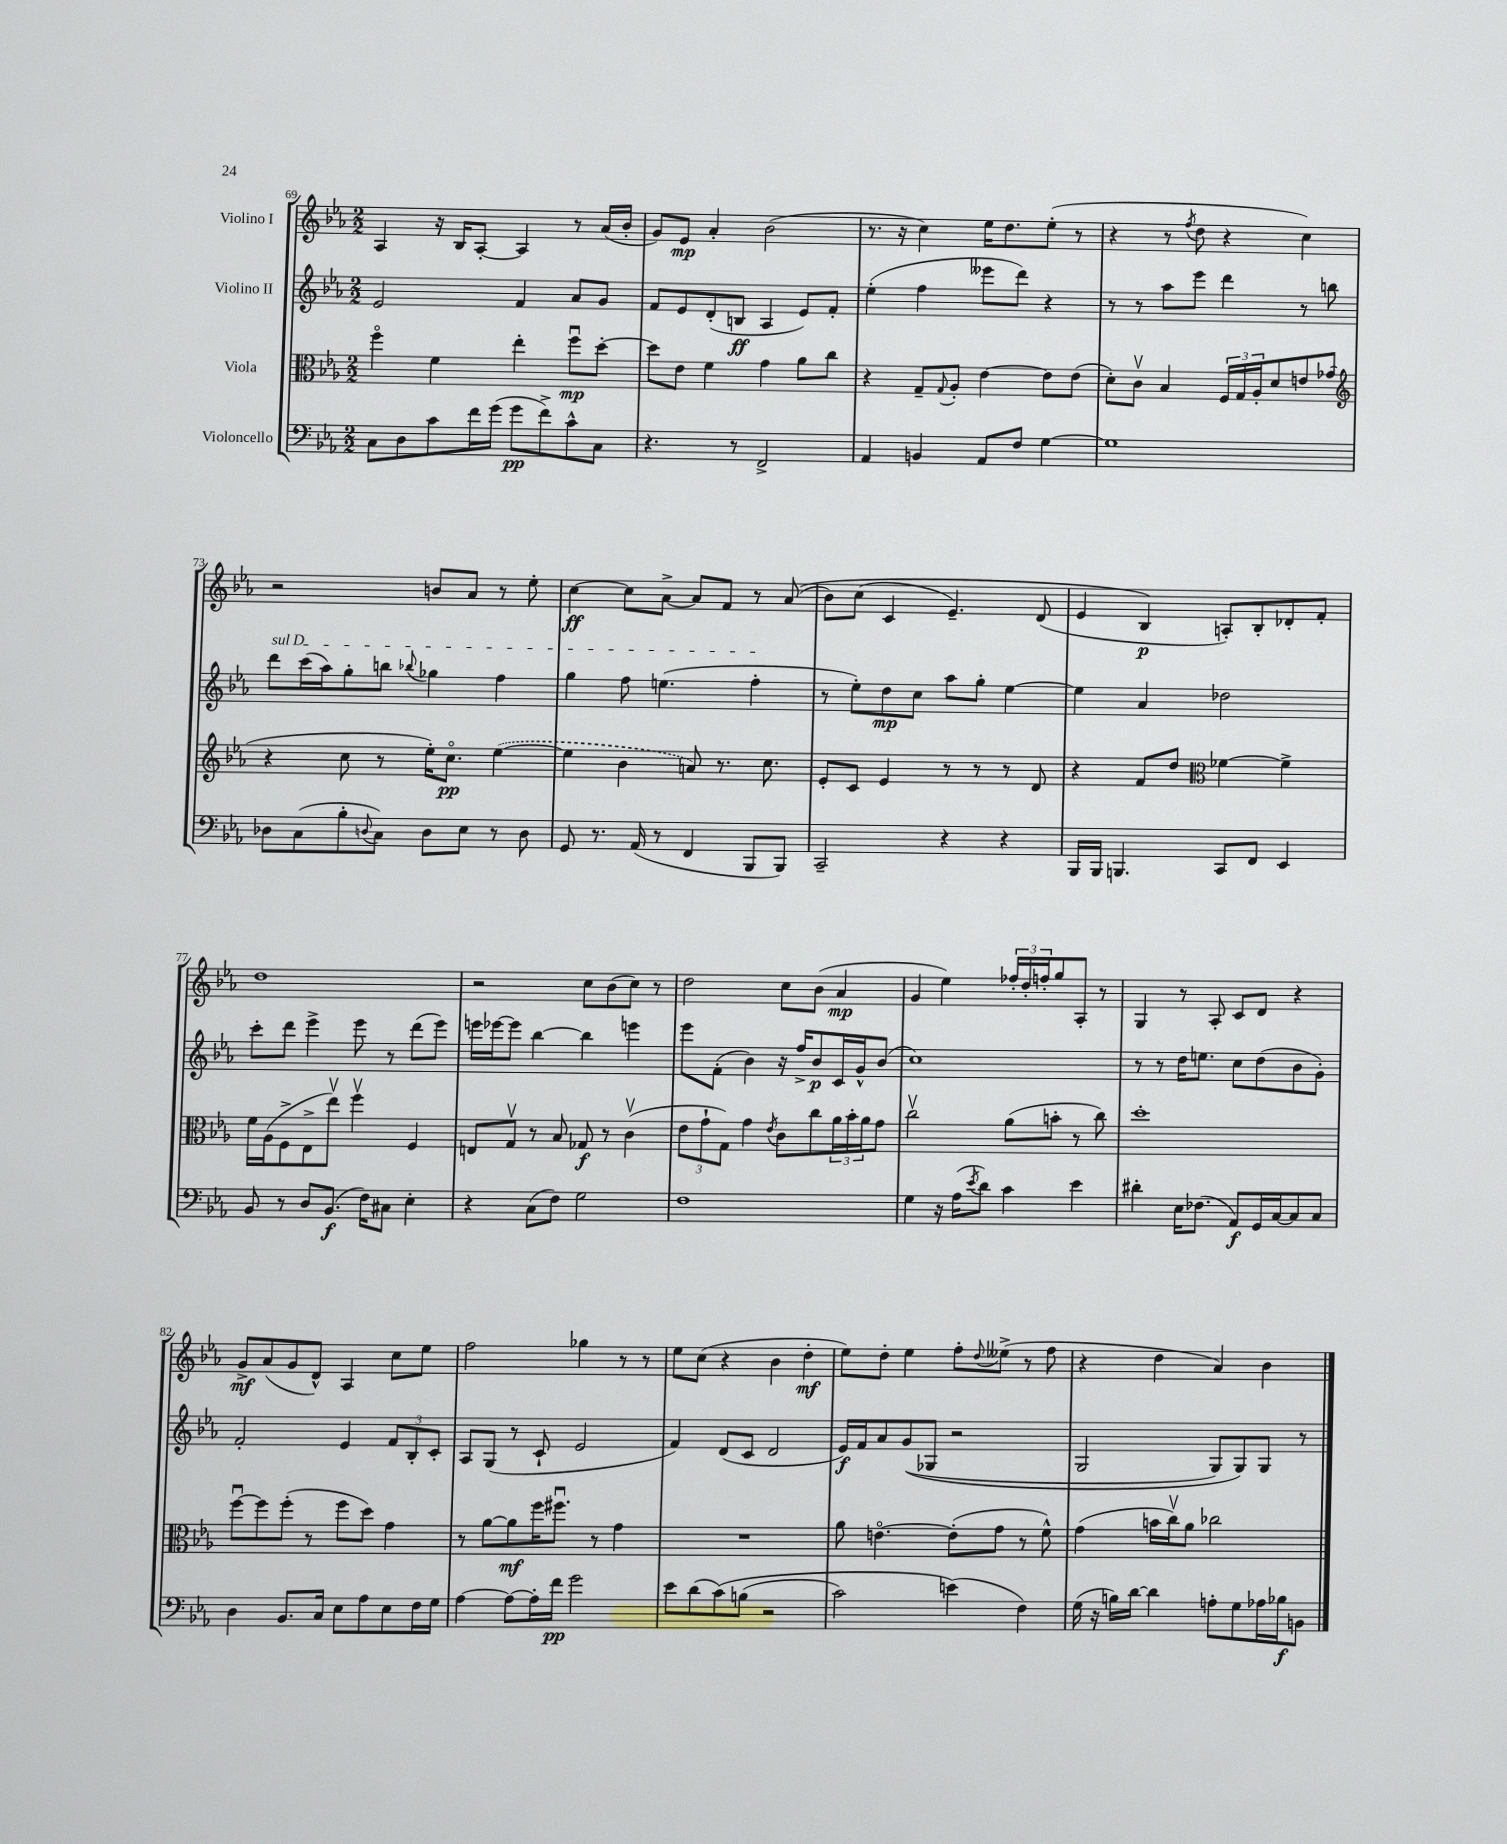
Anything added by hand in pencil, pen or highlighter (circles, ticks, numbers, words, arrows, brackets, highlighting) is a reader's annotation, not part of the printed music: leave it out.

**kern	**kern	**kern	**kern
*staff4	*staff3	*staff2	*staff1
*clefF4	*clefC3	*clefG2	*clefG2
*k[b-e-a-]	*k[b-e-a-]	*k[b-e-a-]	*k[b-e-a-]
*M2/2	*M2/2	*M2/2	*M2/2
8C	4ffo	2e-	4A-
8D	.	.	.
8c	4f	.	16r
.	.	.	16B-
16f	.	.	[8A-'
(16g	.	.	.
8g	4ee-'	4f	4A-]
8f^)	.	.	.
8c^^	8ffu	8a-	8r
8C	[8dd'	8g	(16a-
.	.	.	16b-'
=	=	=	=
4.r	8dd]	8f	8g)
.	8e-	8e-	8e-
.	4f	(8d'	4a-'
8r	.	8B	.
2FF^	4g	4A-	(2b-
.	8a-	8e-)	.
.	8cc	8f'	.
=	=	=	=
4AA-	4r	(4ee-'	8.r
.	.	.	16r
4BB	8G~	4ff	4cc)
.	8qqG	.	.
.	8A-'	.	.
8AA-	[4e-	8eee--	16ee-
.	.	.	8.dd
8F	.	8ddd)	.
[4G	8e-]	4r	(8ee-'
.	(8e-	.	8r
=	=	=	=
1G]	8d')	8r	4r
.	8cv	8r	.
.	4B-	8aa-	8r
.	.	.	8qff
.	.	8eee-	8dd
.	24F	4ddd	4r
.	24G	.	.
.	24A-'	.	.
.	8d	.	.
.	8e	8r	4cc)
.	(8g-	8bb	.
=	=	=	=
*	*clefG2	*	*
8D-	4r	8ddd	2r
(8C	.	(16ccc	.
.	.	16aa-)	.
8B-'	8cc	8gg'	.
8qqD	.	.	.
8C)	8r	8bb	.
.	.	8qqbb-	.
8D	16ee-')	4gg-	8b
.	8.cco	.	.
8E-	.	.	8a-
8r	([4ee-	4ff	8r
8D	.	.	8ee-'
=	=	=	=
8GG	4ee-]	4gg	[4cc
8.r	.	.	.
.	4b-	8ff	8cc]
(16AA-	.	.	.
8r	.	(4.ee	[8a-^
4FF	8a)	.	8a-]
.	8.r	.	8f
8BBB-	.	4ff'	8r
.	8.cc	.	.
8BBB-)	.	.	&((8a-
=	=	=	=
2CC~	8e-'	8r	8b-)
.	8c	8ee-')	(8cc
.	4e-	8dd	4c
.	.	8cc	.
4r	8r	8aa-	4.e-~)
.	8r	8gg'	.
4r	8r	[4ee-	.
.	8d	.	(8d
=	=	=	=
16BBB-	4r	4ee-]	4e-
16BBB-	.	.	.
4.BBB	.	.	.
.	8f	4a-	4B-&)
.	8dd	.	.
*	*clefC3	*	*
8CC	[4f-	2dd-	8A')
8FF	.	.	8B-'
4EE-	4f-^]	.	8d-'
.	.	.	8f'
=	=	=	=
8BB-	16f	8ccc'	1dd
.	(16A-	.	.
8r	8F^	8ddd	.
8D	8E-^	4eee-^	.
(8.BB-	8ee-v)	.	.
.	4ffv	8eee-	.
16F)	.	.	.
8C#	.	8r	.
4E-'	4F	(8ddd	.
.	.	8eee-)	.
=	=	=	=
4r	8E	16eee	2r
.	.	[16eee-	.
.	8Gv	8eee-]	.
(8C	8r	[4bb-	.
8F)	8B-	.	.
2G	8G-	4bb-]	8cc
.	8r	.	(8b-
.	(4cv	4eee	8cc)
.	.	.	8r
=	=	=	=
1F	12e-	8eee-	2dd
.	12g`	.	.
.	.	(8f'	.
.	12G)	.	.
.	4g	4b-)	.
.	8qe-	.	.
.	8c	16r	8cc
.	.	16ff^	.
.	8cc	8b-	(8b-
.	24a-	16c	4a-
.	24b-'	.	.
.	.	16g^^	.
.	24a-	.	.
.	8g	(8b-	.
=	=	=	=
4G	2ccv	1cc)	4g
16r	.	.	4ee-)
(16A-	.	.	.
8qe-	.	.	.
8d)	.	.	.
4c	(8a-	.	24ff-'
.	.	.	24dd'
.	.	.	24ff'
.	8b'	.	8gg
4e-	8r	.	8A-'
.	8cc)	.	8r
=	=	=	=
4d#'	1dd'	8r	4G
.	.	8r	.
16E-	.	16dd	8r
(8.F-	.	8.ee	.
.	.	.	8A-'
8AA-)	.	8cc	8c
16GG	.	(8dd	8d
[16C	.	.	.
8C]	.	8b-	4r
8C	.	8g')	.
=	=	=	=
4D	[8ffu	2f'	8g^
.	8ff]	.	(8a-
8.BB-	(8ff'	.	8g
.	8r	.	8d^^)
16C	.	.	.
8E-	8ff	4e-	4A-
8A-	8dd)	.	.
8E-	4g	12f	8cc
.	.	12B-'	.
16F	.	.	8ee-
.	.	12c'	.
16G	.	.	.
=	=	=	=
[4A-	8r	8A-	2ff
.	[8a-	(8G	.
8A-_	8a-]	8r	.
16A-']	16ff	8c`	.
16f	8.ff#u	.	.
2g	.	2e-	4gg-
.	8r	.	.
.	4g	.	8r
.	.	.	8r
=	=	=	=
8e-	1r	4f)	8ee-
(8d	.	.	(8cc
&(8c)	.	(8d	4r
(8B	.	8c	.
2r	.	2d	4b-
.	.	.	4dd'
=	=	=	=
2c)	8a-	16e-)	8ee-)
.	.	16f	.
.	[4.eo	8a-	8dd'
.	.	&((8g	4ee-
.	.	8G-	.
(4e&)	(8e']	2r	8ff'
.	.	.	8qqdd
.	8g	.	(8ee--^
4F)	8r	.	8r
.	8f^^)	.	8ff
=	=	=	=
(16G	(4g	2G	4r
16r	.	.	.
16B)	.	.	.
[16d	.	.	.
4d]	16b	.	4dd
.	16ccv)	.	.
.	8a-	.	.
8A'	2cc-	8G)	4a-)
8G	.	8G&)	.
16A-	.	8G	4b-
16B-	.	.	.
8BB	.	8r	.
==	==	==	==
*-	*-	*-	*-
